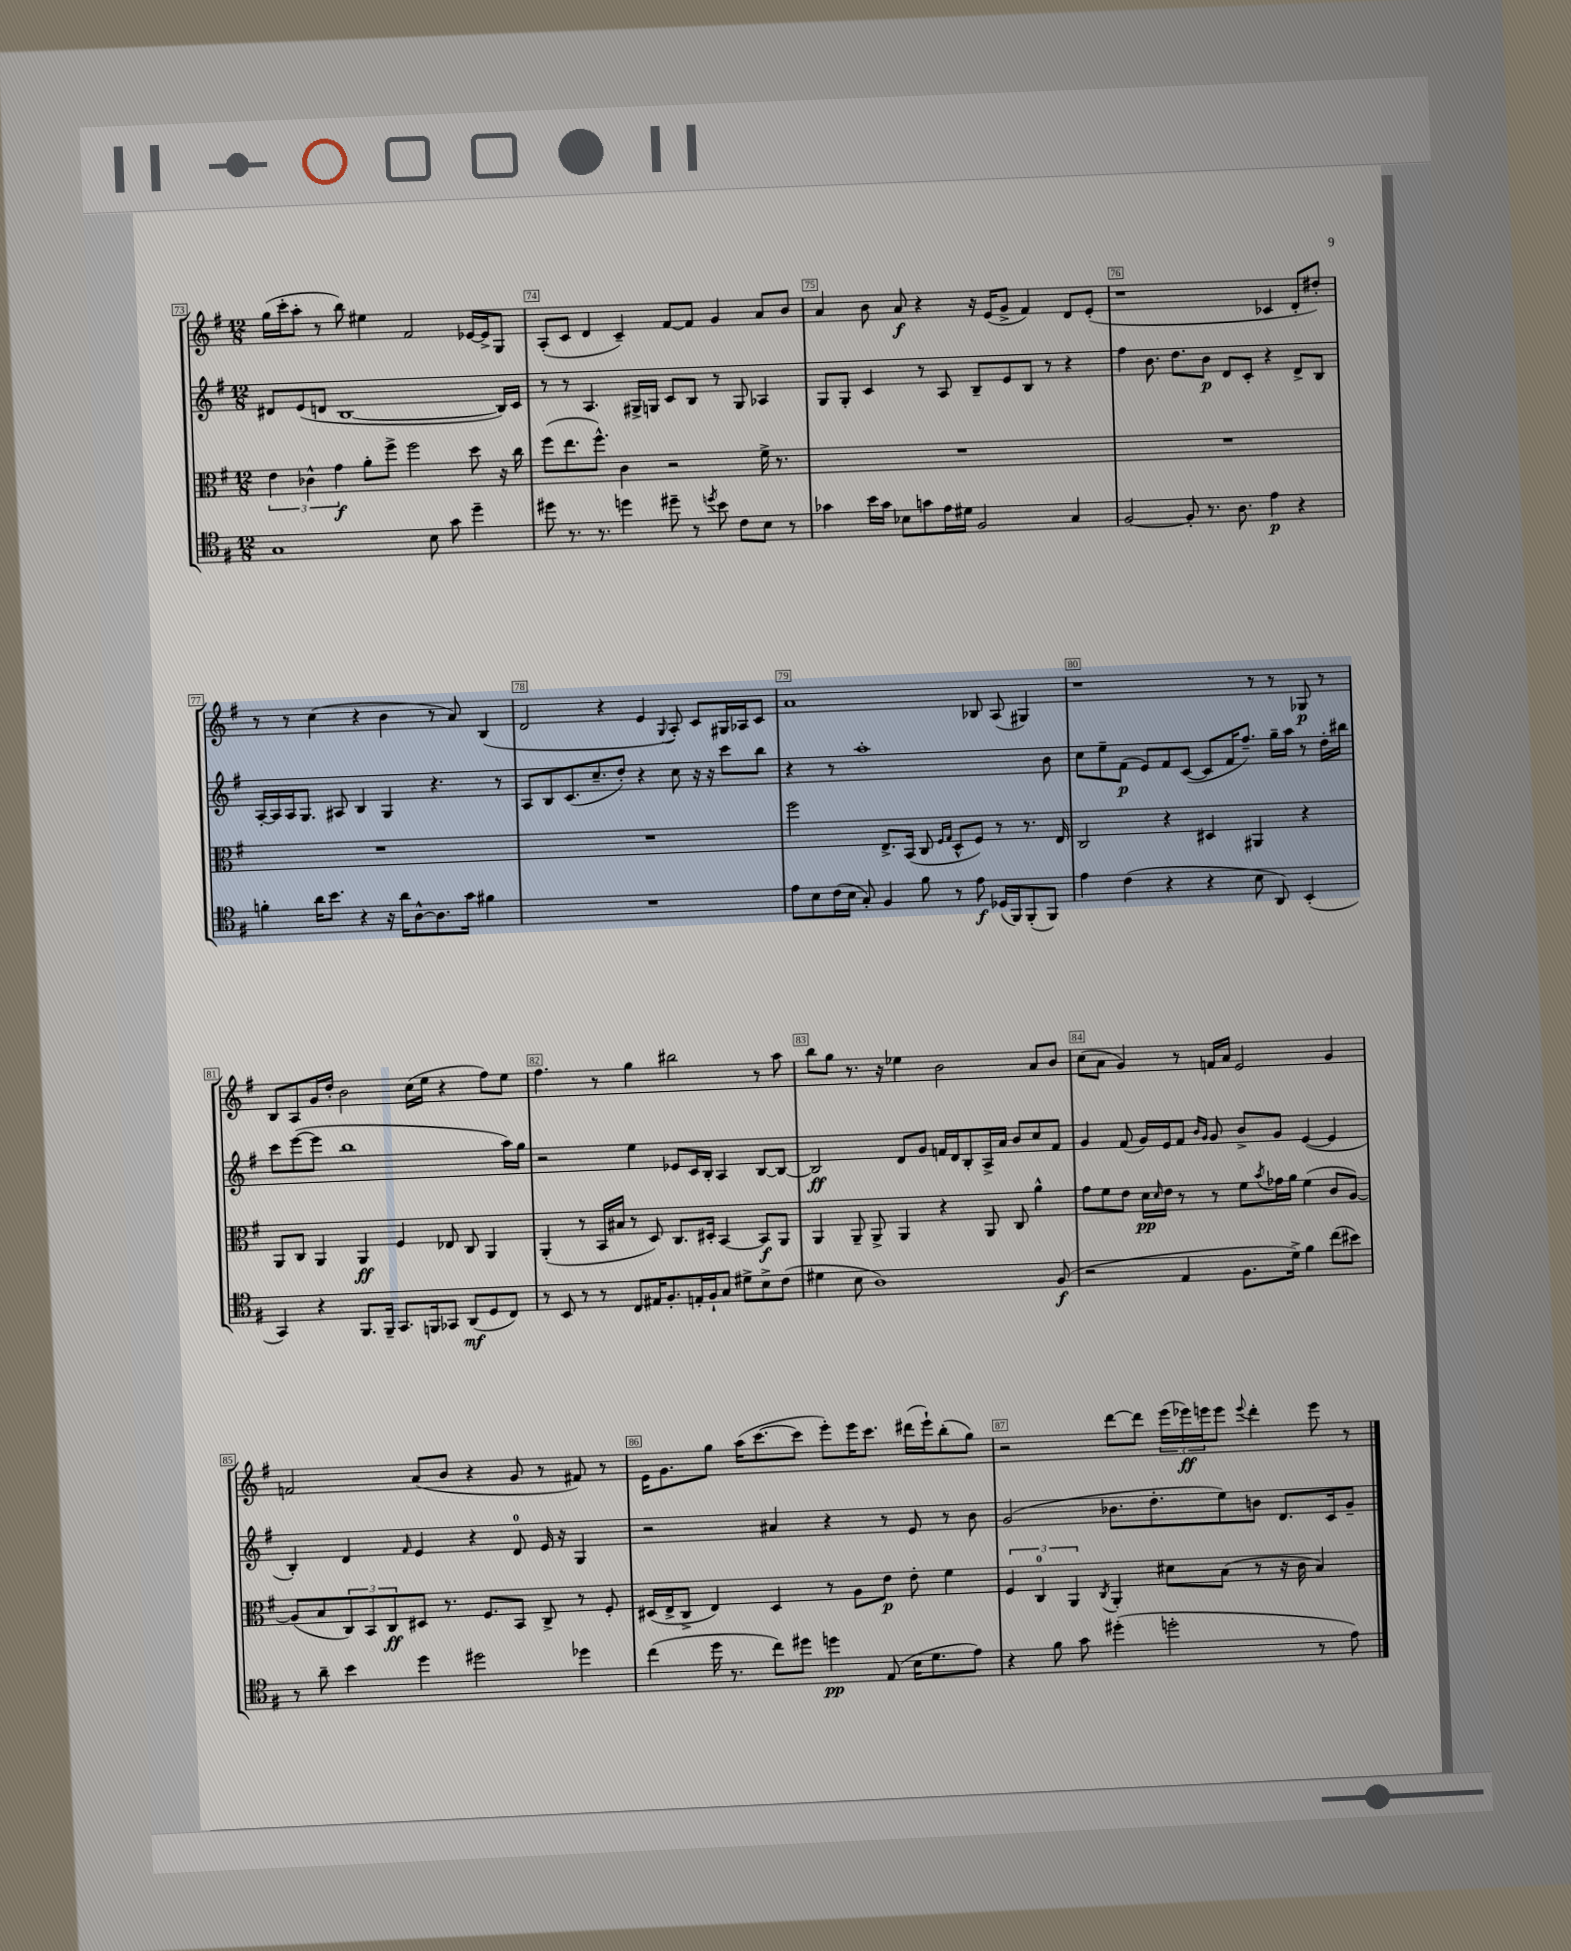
<<
\new StaffGroup <<
\new Staff = "s0" {
    \clef treble \key g \major \numericTimeSignature \time 12/8
    g''16( c'''16-. a''8-. r8 b''8) eis''4 fis'2 ees'16~ ees'16-> g8 |
    a8-.( c'8 d'4 c'4--) fis'8~ fis'8 g'4 a'8 b'8 |
    a'4 b'8 a'8\f r4 r16 e'16( g'8-> fis'4) d'8 e'8-.( |
    r1 ces'4 d'8-. dis''8-.) |
    r8 r8 c''4( r4 b'4 r8 a'8) b4( |
    d'2 r4 e'4 \appoggiatura { g8 } a8-.) c'8 gis16 aes16 c'8 |
    a'1 bes8 a8( gis4) |
    r1 r8 r8 ges8\p r8 |
    b8 a8 g'16 d''16-. b'2 c''16( e''16 r4 fis''8) e''8 |
    fis''4. r8 g''4 bis''2 r8 a''8 |
    b''8 g''8 r8. r16 ees''4 b'2 a'8 b'8 |
    c''8( a'8 g'4) r8 f'16 a'16 e'2 g'4 |
    f'2 a'8( b'8 r4 g'8 r8 fis'8) r8 |
    e'16 g'8. g''8 a''16( c'''8.~ c'''8 e'''8-.) e'''16 c'''8. dis'''16( e'''16-!) b''8-.( g''8) |
    r2 d'''8~ d'''8 \tuplet 3/2 { e'''16( ees'''16\ff) e'''16 } e'''8 \appoggiatura { e'''8 } d'''4-. e'''8 r8 \bar "|." |
}
\new Staff = "s1" {
    \clef treble \key g \major \numericTimeSignature \time 12/8
    dis'8 e'8( d'8 b1~ b16) c'16 |
    r8 r8 a4. gis16-> g16 c'8 b8 r8 g8 aes4 |
    g8 g8-. c'4 r8 a8 b8-- e'8 b8 r8 r4 |
    fis''4 b'8. d''8. b'8\p d'8 c'8-. r4 d'8-> b8 |
    a16~-. a16 a16 g8. ais8 b4 g4 r4. r8 |
    a8 b8 c'8.( c''8.-- d''8-.) r4 c''8 r16 r16 c'''8 b''8 |
    r4 r8 a''1-. b'8 |
    c''8 e''8-- fis'8\p( e'8) fis'8 c'8~( c'8 fis'16 fis''8.--) g''16-- a''16 r8 d''16-. bis''16 |
    c'''8 e'''8~( e'''8 b''1 a''16) g''16 |
    r2 e''4 ees'8 c'16 b16-. a4 b8~ b8~ |
    b2\ff d'8 g'8 f'16 d'16 b8-. a16-> a'16 b'8 c''8 f'8 |
    g'4 fis'8( g'16) e'16 fis'8 \grace { b'16 g'16 } g'8 b'8-> g'8 e'4~( e'4 |
    b4-.) d'4 \grace { fis'16 } e'4 r4 d'8-0 e'16 r16 g4 |
    r2 ais'4 r4 r8 e'8 r8 b'8 |
    g'2( bes'8. d''8.-. e''8) b'8 d'8. c'16 g'8-- \bar "|." |
}
\new Staff = "s2" {
    \clef alto \key g \major \numericTimeSignature \time 12/8
    \tuplet 3/2 { e'4 ces'4-^ g'4\f } a'8-. fis''8-> fis''2 d''8 r16 c''16 |
    fis''8( e''8. fis''8.-^) c'4 r2 fis'16-> r8. |
    R1. |
    R1. |
    R1. |
    R1. |
    fis''2 e8.-> b,16( c8 \grace { fis16 g16 } d8-^ fis8) r8 r8. e16 |
    c2 r4 dis4 ais,4 r4 |
    a,8 c8 a,4 a,4\ff fis4 ees8 c8 a,4 |
    a,4-.( r8 b,16 bis16 r8 d8) c8. dis16-. b,4~ b,8\f a,8 |
    a,4 a,8-- a,8-> a,4 r4 a,8 c8 a'4-^ |
    g'8 fis'8 e'8 d'16\pp \grace { d'16 } e'16 r8 r8 fis'8 \acciaccatura { b'8 } ges'16 a'16 fis'4( c'8 a8~) |
    a8( b8 \tuplet 3/2 { c8) b,8 c8\ff } dis8 r8. fis8. b,8 c8-> r8 fis8-. |
    dis16( e16-> c8-> e4) dis4 r8 a8 e'8\p e'8-. fis'4 |
    \tuplet 3/2 { fis4 c4-0 a,4 } \acciaccatura { c8 } a,4-. dis'8 b8( r8 r16 c'16 b4) \bar "|." |
}
\new Staff = "s3" {
    \clef tenor \key g \major \numericTimeSignature \time 12/8
    g1 b8 g'8 d''4-- |
    dis''8 r8. r8. d''4 dis''8-- r8 \acciaccatura { d''8 } b'8 c'8 b8 r8 |
    ges'4 b'16 ges'16 bes8 g'8 e'16 dis'16 fis2 g4 |
    fis2~ fis8-. r8. a8. e'4\p r4 |
    f'4-. a'16 b'8. r4 r16 a'16 a8~-^ a8. g'16 fis'4 |
    R1. |
    e'8 b8 c'16( b16 g8-.) fis4 fis'8 r8 e'8\f des16( fis,16) fis,8-.( fis,8) |
    e'4 c'4( r4 r4 b8 a,8) b,4-.( |
    g,4) r4 fis,8. fis,16-- g,8. f,16 ges,8 a,8\mf( d8 c8) |
    r8 b,8 r8 r8 c8 eis16 fis8.-. e16-. fis16-! g8 dis'8-> b8-> c'8( |
    dis'4 b8 a1) fis8\f( |
    r2 e4 fis8. d'16->) fis'4 c''8( bis'8) |
    r8 a'8-- b'4 d''4 dis''2 des''4 |
    c''4( d''16 r8. c''8) dis''8 d''4\pp e8( b16 d'8. e'8) |
    r4 fis'8 g'8 dis''4-.( d''2-. r8 e'8) \bar "|." |
}
>>
>>
\layout { \context { \Score currentBarNumber = #73 \override BarNumber.break-visibility = ##(#f #t #t) barNumberVisibility = #all-bar-numbers-visible \override BarNumber.stencil = #(make-stencil-boxer 0.1 0.3 ly:text-interface::print) } }
